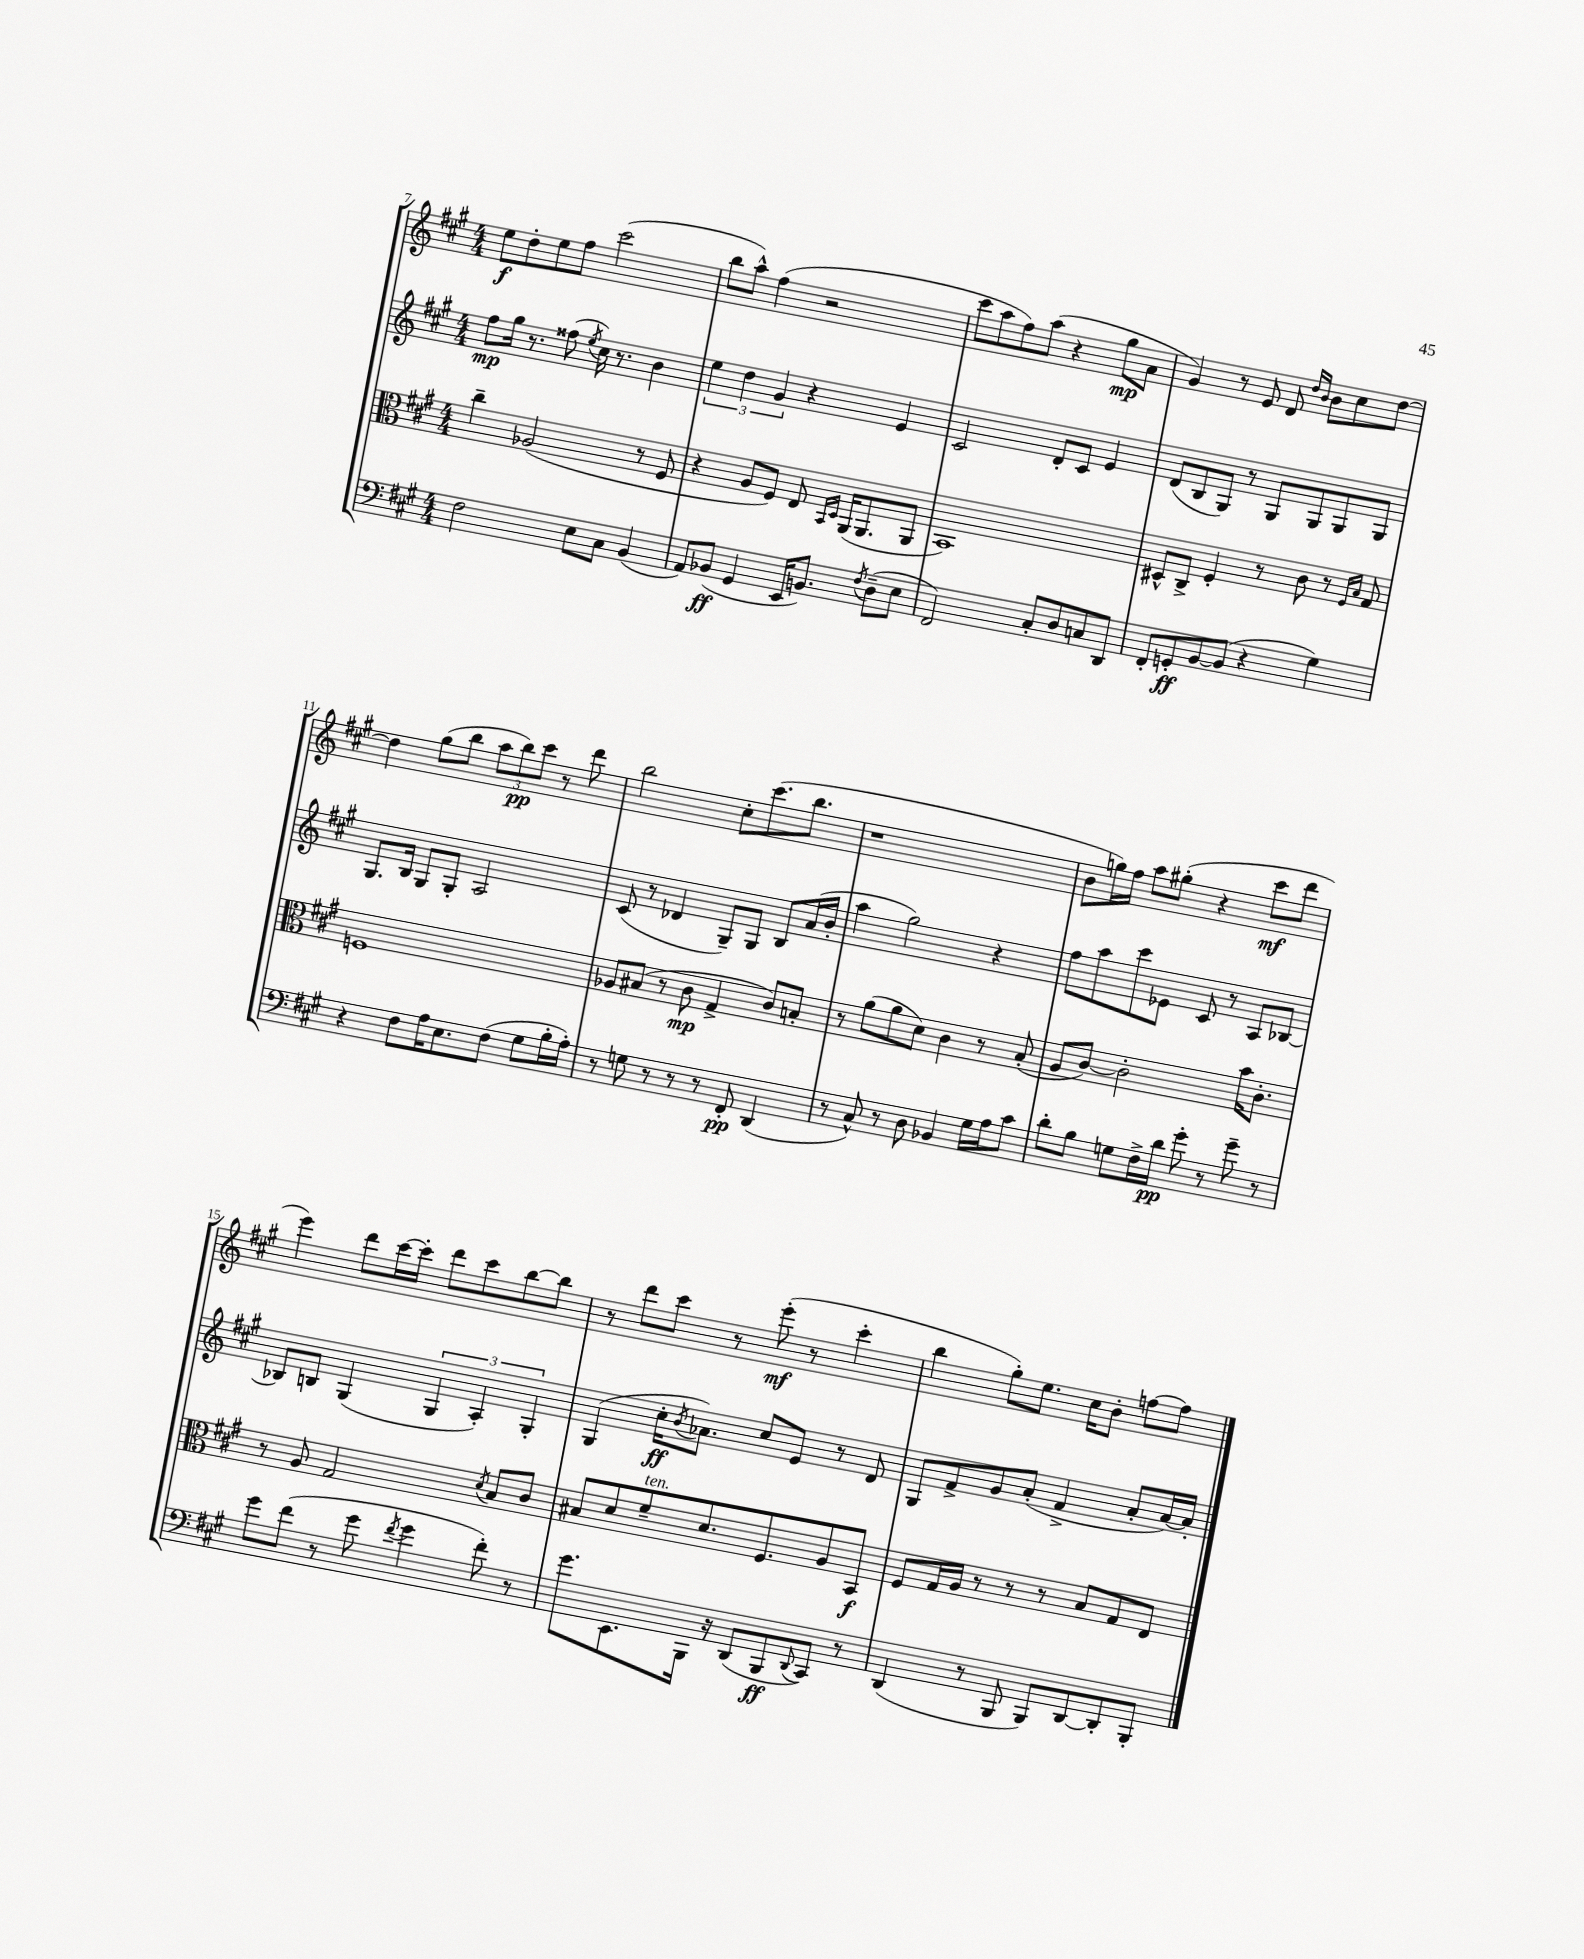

**kern	**kern	**kern	**kern
*staff4	*staff3	*staff2	*staff1
*clefF4	*clefC3	*clefG2	*clefG2
*k[f#c#g#]	*k[f#c#g#]	*k[f#c#g#]	*k[f#c#g#]
*M4/4	*M4/4	*M4/4	*M4/4
2F#	4cc#~	8ff#	8ee
.	.	16gg#	8dd'
.	.	8.r	.
.	(2A-	.	8ee
.	.	(8ff##	8ff#
.	.	8qee	.
8E	.	16cc#)	(2ccc#
.	.	8.r	.
8C#	.	.	.
(4BB	8r	4b	.
.	8F#	.	.
=	=	=	=
8AA)	4r	6ee	8bb
(8BB-	.	.	8aa^^)
.	.	6dd	.
4GG#	8A	.	(4ff#
.	.	6g#	.
.	8F#)	.	.
16EE	8E	4r	2r
8.BB)	.	.	.
.	16qqBB	.	.
.	16qqD	.	.
.	(16AA	.	.
.	8.AA	.	.
8qF#	.	.	.
(8D~	.	4e	.
8E	8AA	.	.
=	=	=	=
2FF#)	1BB)	2c#	8ccc#
.	.	.	8aa
.	.	.	8ff#)
.	.	.	(8aa
8C#'	.	8d'	4r
8D	.	8c#	.
8C	.	4e	8gg#
8DD	.	.	8a
=	=	=	=
8FF#'	8D#^^	(8d	4g#)
8GG'	8C#^	8B	.
[8BB	4F#'	8G#)	8r
(8BB]	.	8r	8e
4r	8r	8G#	8d
.	.	.	16qqdd
.	.	.	16qqb
.	8c#	8G#	8b
4G#)	8r	8G#	8cc#
.	16qqF#	.	.
.	16qqB	.	.
.	8G#	8G#	[8dd
=	=	=	=
4r	1F	8.G#	4dd]
.	.	16B	.
8F#	.	8G#	(8gg#
16A	.	8G#'	8bb
8.E	.	.	.
.	.	2A	12aa
.	.	.	12bb)
(8F#	.	.	.
.	.	.	12ccc#
8G#	.	.	8r
16B'	.	.	8ddd
16A')	.	.	.
=	=	=	=
8r	8A-	(8c#	2bb
8G	(8B#	8r	.
8r	8r	4d-	.
8r	8c#	.	.
8r	4G#^	8G#~)	8cc#'
8FF#'	.	8G#	(8.ccc#
(4DD	8c#)	8B	.
.	.	.	8.bb
.	8B'	(16a	.
.	.	16b'	.
=	=	=	=
8r	8r	4aa	1r
8C#^^)	(8a	.	.
8r	8a	2gg#)	.
8D	8d)	.	.
4BB-	4c#	.	.
16G#	8r	4r	.
16A	.	.	.
8c#	(8B'	.	.
=	=	=	=
8d'	8A	8ff#	8b
8B	[8c#)	8aa	16gg)
.	.	.	16ff#
8G	2c#']	8ccc#	8aa
16F#^	.	8e-	(8gg#'
16d	.	.	.
8g#'	.	8c#	4r
8r	.	8r	.
8g#~	16b	8A	8ccc#
.	8.c#'	.	.
8r	.	[8B-	8ddd
=	=	=	=
8g#	8r	8B-]	4eee)
(8f#	8A	8B	.
8r	2G#	(4G#	8ddd
8g#	.	.	[16ccc#
.	.	.	16ccc#']
8qf#	.	.	.
4g#	.	6G#	8ddd
.	.	.	8ccc#
.	.	6A')	.
.	8qd	.	.
8f#')	8B	.	[8bb
.	.	6G#'	.
8r	8c#	.	8bb]
=	=	=	=
8.g#	8B#	(4G#	8r
.	8d	.	8ddd
8.EE	.	.	.
.	8f#~	16cc#'	8ccc#
.	.	8qb	.
.	.	8.a-)	.
16BBB	8.d	.	8r
16r	.	.	.
(8DD	.	8cc#	(8eee'
.	8.F#	.	.
8BBB	.	8e	8r
8qqDD	.	.	.
8CC#)	8A	8r	4ccc#'
8r	8BB	8d	.
=	=	=	=
(4DD	8F#	8G#	4bb
.	16G#	8f#^	.
.	16A	.	.
8r	8r	8g#	8gg#')
8BBB	8r	(8a'	8.ee
8BBB)	8r	4f#^	.
.	.	.	16cc#
[8DD	8B	.	8b'
8DD']	8G#	8a'	[8ff
8BBB'	8E	[16a)	8ff]
.	.	16a']	.
==	==	==	==
*-	*-	*-	*-
